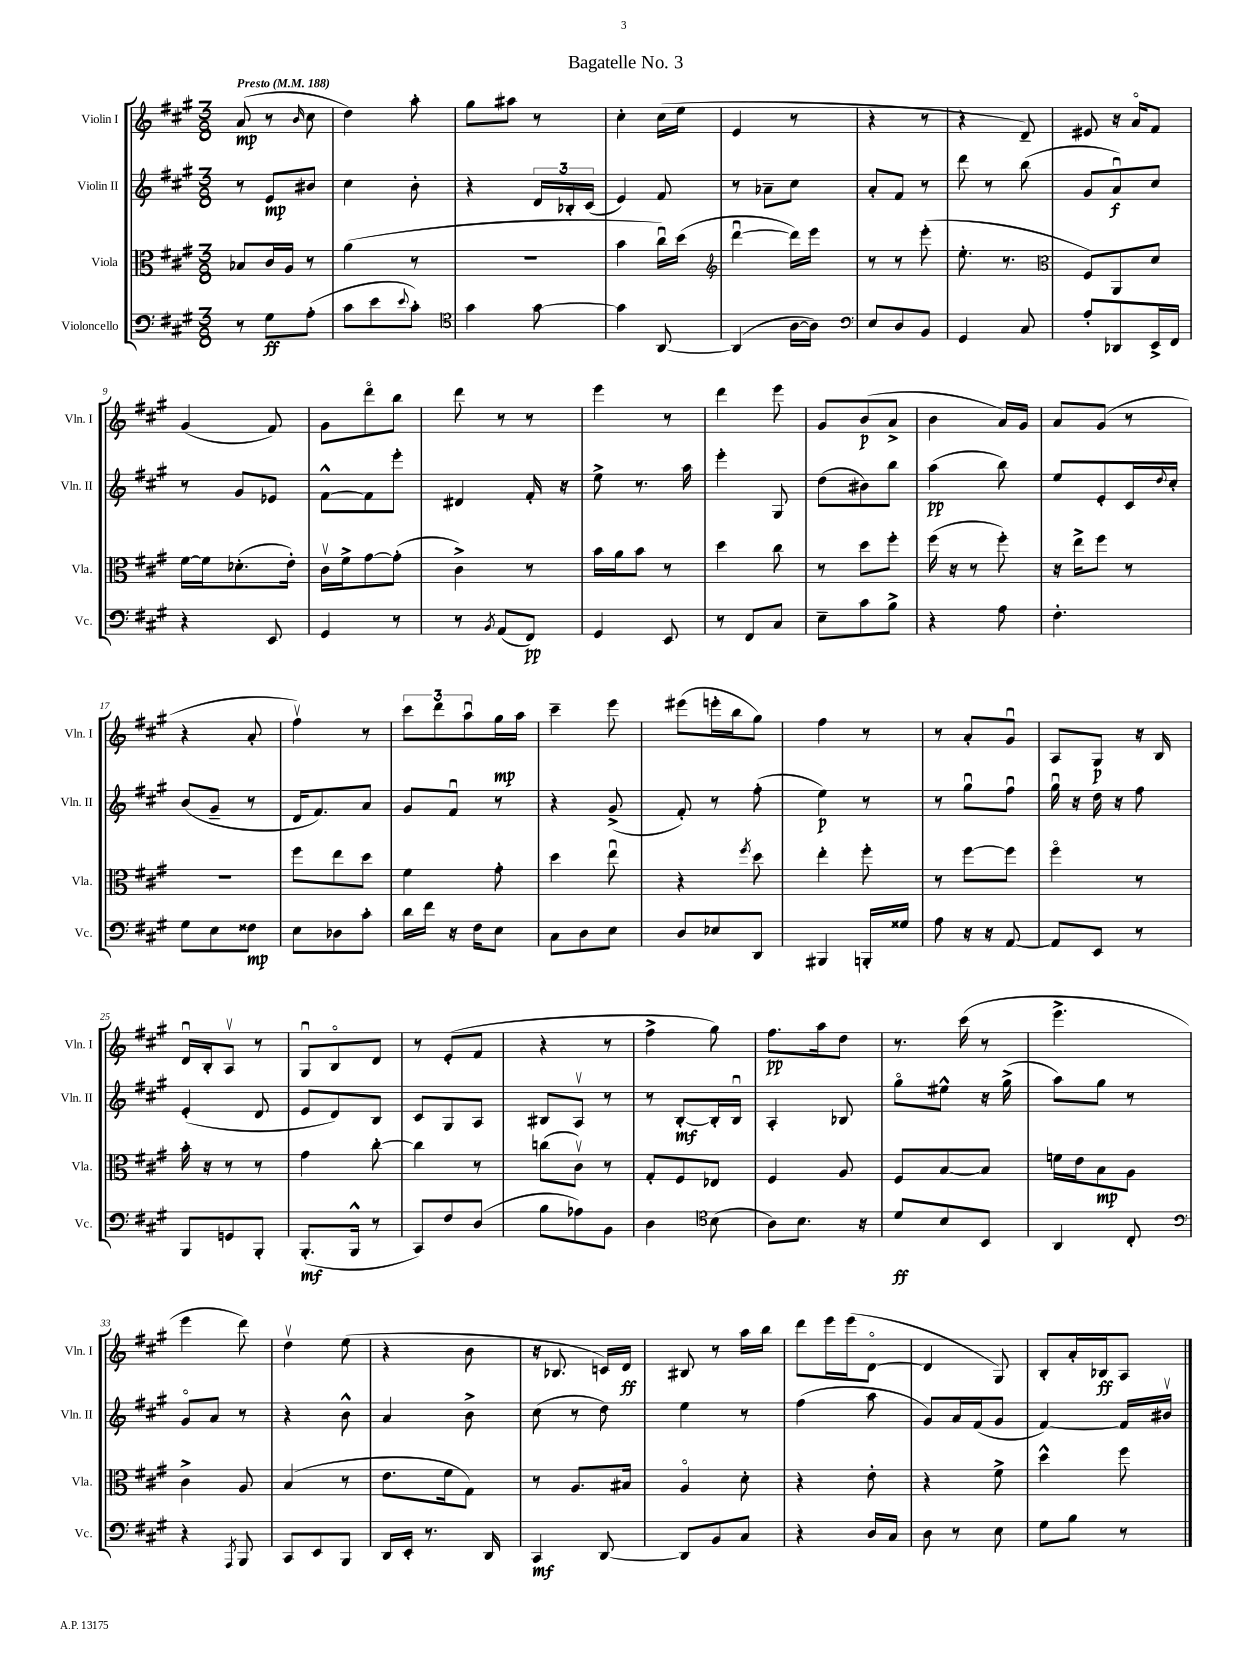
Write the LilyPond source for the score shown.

\header { title = "Bagatelle No. 3" }
<<
\new StaffGroup <<
\new Staff = "s0" \with { instrumentName = "Violin I" shortInstrumentName = "Vln. I" } {
    \clef treble \key a \major \numericTimeSignature \time 3/8 \tempo "Presto" 4 = 188
    a'8\mp( r8 \grace { b'16 } cis''8 |
    d''4) a''8-. |
    gis''8 ais''8 r8 |
    cis''4-. cis''16( e''16 |
    e'4 r8 |
    r4 r8 |
    r4 d'8--) |
    eis'8 r16 a'16\flageolet fis'8 |
    gis'4( fis'8) |
    gis'8 d'''8\flageolet b''8 |
    d'''8 r8 r8 |
    e'''4 r8 |
    d'''4 e'''8 |
    gis'8 b'8\p( a'8-> |
    b'4 a'16) gis'16 |
    a'8 gis'8( r8 |
    r4 a'8-. |
    fis''4\upbow) r8 |
    \tuplet 3/2 { cis'''8 d'''8 a''8\downbow } gis''16\mp a''16 |
    cis'''4-- e'''8 |
    eis'''8( e'''16-. b''16 gis''8) |
    fis''4 r8 |
    r8 a'8-. gis'8\downbow |
    a8 gis8\p r16 b16 |
    d'16\downbow b16-. a8\upbow r8 |
    gis8\downbow b8\flageolet d'8 |
    r8 e'8-.( fis'8 |
    r4 r8 |
    fis''4-> gis''8) |
    fis''8.\pp a''16 d''8 |
    r8. cis'''16( r8 |
    e'''4.-> |
    e'''4 d'''8) |
    d''4\upbow e''8( |
    r4 b'8 |
    r16 bes8. c'16) d'16\ff |
    bis8 r8 a''16 b''16 |
    d'''8 e'''16 e'''16( d'8~\flageolet |
    d'4 gis8) |
    b8-. a'16-. bes16\ff a8 \bar "|." |
}
\new Staff = "s1" \with { instrumentName = "Violin II" shortInstrumentName = "Vln. II" } {
    \clef treble \key a \major \numericTimeSignature \time 3/8
    r8 e'8\mp bis'8 |
    cis''4 b'8-. |
    r4 \tuplet 3/2 { d'16 bes16-. cis'16( } |
    e'4) fis'8 |
    r8 aes'8-- cis''8 |
    a'8-. fis'8 r8 |
    d'''8 r8 b''8( |
    gis'8 a'8\downbow\f) cis''8 |
    r8 gis'8 ees'8 |
    fis'8~-^ fis'8 e'''8-. |
    dis'4 fis'16-. r16 |
    e''8-> r8. a''16 |
    e'''4-. gis8 |
    d''8( bis'8) b''8 |
    a''4\pp( b''8) |
    e''8 e'8-. cis'16 \appoggiatura { d''8 } cis''16-. |
    b'8( gis'8-- r8 |
    d'16 fis'8.) a'8 |
    gis'8 fis'8\downbow r8 |
    r4 gis'8->( |
    fis'8-.) r8 fis''8-.( |
    e''4\p) r8 |
    r8 gis''8\downbow fis''8\downbow |
    gis''16\downbow r16 d''16 r16 fis''8 |
    e'4-.( d'8 |
    e'8 d'8) b8 |
    cis'8 gis8 a8 |
    bis8 a8\upbow r8 |
    r8 b8~-.\mf b16-. b16\downbow |
    a4-. bes8 |
    gis''8\flageolet eis''8-^ r16 gis''16->( |
    a''8) gis''8 r8 |
    gis'8\flageolet a'8 r8 |
    r4 b'8-^ |
    a'4 b'8-> |
    cis''8( r8 d''8) |
    e''4 r8 |
    fis''4( a''8 |
    gis'8) a'16 fis'16( gis'8 |
    fis'4~) fis'16 bis'16\upbow \bar "|." |
}
\new Staff = "s2" \with { instrumentName = "Viola" shortInstrumentName = "Vla." } {
    \clef alto \key a \major \numericTimeSignature \time 3/8
    bes8 cis'16 a16 r8 |
    a'4( r8 |
    R4. |
    b'4 cis''16\downbow) d''16( |
    \clef treble d'''4~\downbow d'''16) e'''16 |
    r8 r8 e'''8-.( |
    e''8.-. r8. |
    \clef alto fis8) a,8 d'8 |
    fis'16~ fis'16 des'8.-.( e'16-.) |
    cis'16\upbow fis'16-> gis'8~ gis'8-.( |
    cis'4->) r8 |
    b'16 a'16 b'8 r8 |
    d''4 cis''8 |
    r8 d''8 fis''8-. |
    fis''16( r16 r8 fis''8-.) |
    r16 e''16-> fis''8 r8 |
    r4. |
    fis''8 e''8 d''8 |
    fis'4 gis'8-. |
    d''4 e''8\downbow |
    r4 \acciaccatura { fis''8 } d''8 |
    e''4-. fis''8-. |
    r8 fis''8~ fis''8 |
    fis''4\flageolet r8 |
    b'16-. r16 r8 r8 |
    gis'4 cis''8~-. |
    cis''4 r8 |
    c''8( cis'8\upbow) r8 |
    gis8-. fis8 ees8 |
    fis4 a8 |
    fis8 b8~ b8 |
    f'16 e'16 b8\mp a8 |
    cis'4-> a8 |
    b4( r8 |
    e'8. fis'16 gis8) |
    r8 a8. bis16 |
    a4\flageolet d'8-. |
    r4 e'8-. |
    r4 fis'8-> |
    d''4-^ fis''8 \bar "|." |
}
\new Staff = "s3" \with { instrumentName = "Violoncello" shortInstrumentName = "Vc." } {
    \clef bass \key a \major \numericTimeSignature \time 3/8
    r8 gis8\ff a8-.( |
    cis'8 e'8 \appoggiatura { e'8 } cis'8-.) |
    \clef tenor gis'4 gis'8~ |
    gis'4 a,8~ |
    a,4( a16~ a16) |
    \clef bass e8 d8 b,8 |
    gis,4 cis8 |
    a8-. des,8 e,16-> fis,16 |
    r4 e,8 |
    gis,4 r8 |
    r8 \acciaccatura { b,8 } a,8( fis,8\pp) |
    gis,4 e,8 |
    r8 fis,8 cis8 |
    e8-- cis'8 b8-> |
    r4 a8 |
    fis4.-. |
    gis8 e8 fisis8\mp |
    e8 des8 cis'8-. |
    d'16 fis'16 r16 fis16 e8 |
    cis8 d8 e8 |
    d8 ees8 d,8 |
    bis,,4 b,,16-. gisis16 |
    a8 r16 r16 a,8~ |
    a,8 e,8 r8 |
    b,,8 g,8 b,,8-. |
    b,,8.-.\mf( b,,16-^ r8 |
    cis,8) fis8 d8( |
    b8 aes8) b,8 |
    d4 \clef tenor b8( |
    a8) b8. r16 |
    d'8\ff b8 b,8 |
    a,4 cis8-. |
    \clef bass r4 \acciaccatura { a,,8 } b,,8 |
    cis,8 e,8 b,,8 |
    d,16 e,16-. r8. d,16 |
    cis,4\mf d,8~ |
    d,8 b,8 cis8 |
    r4 d16 cis16 |
    d8 r8 e8 |
    gis8 b8 r8 \bar "|." |
}
>>
>>
